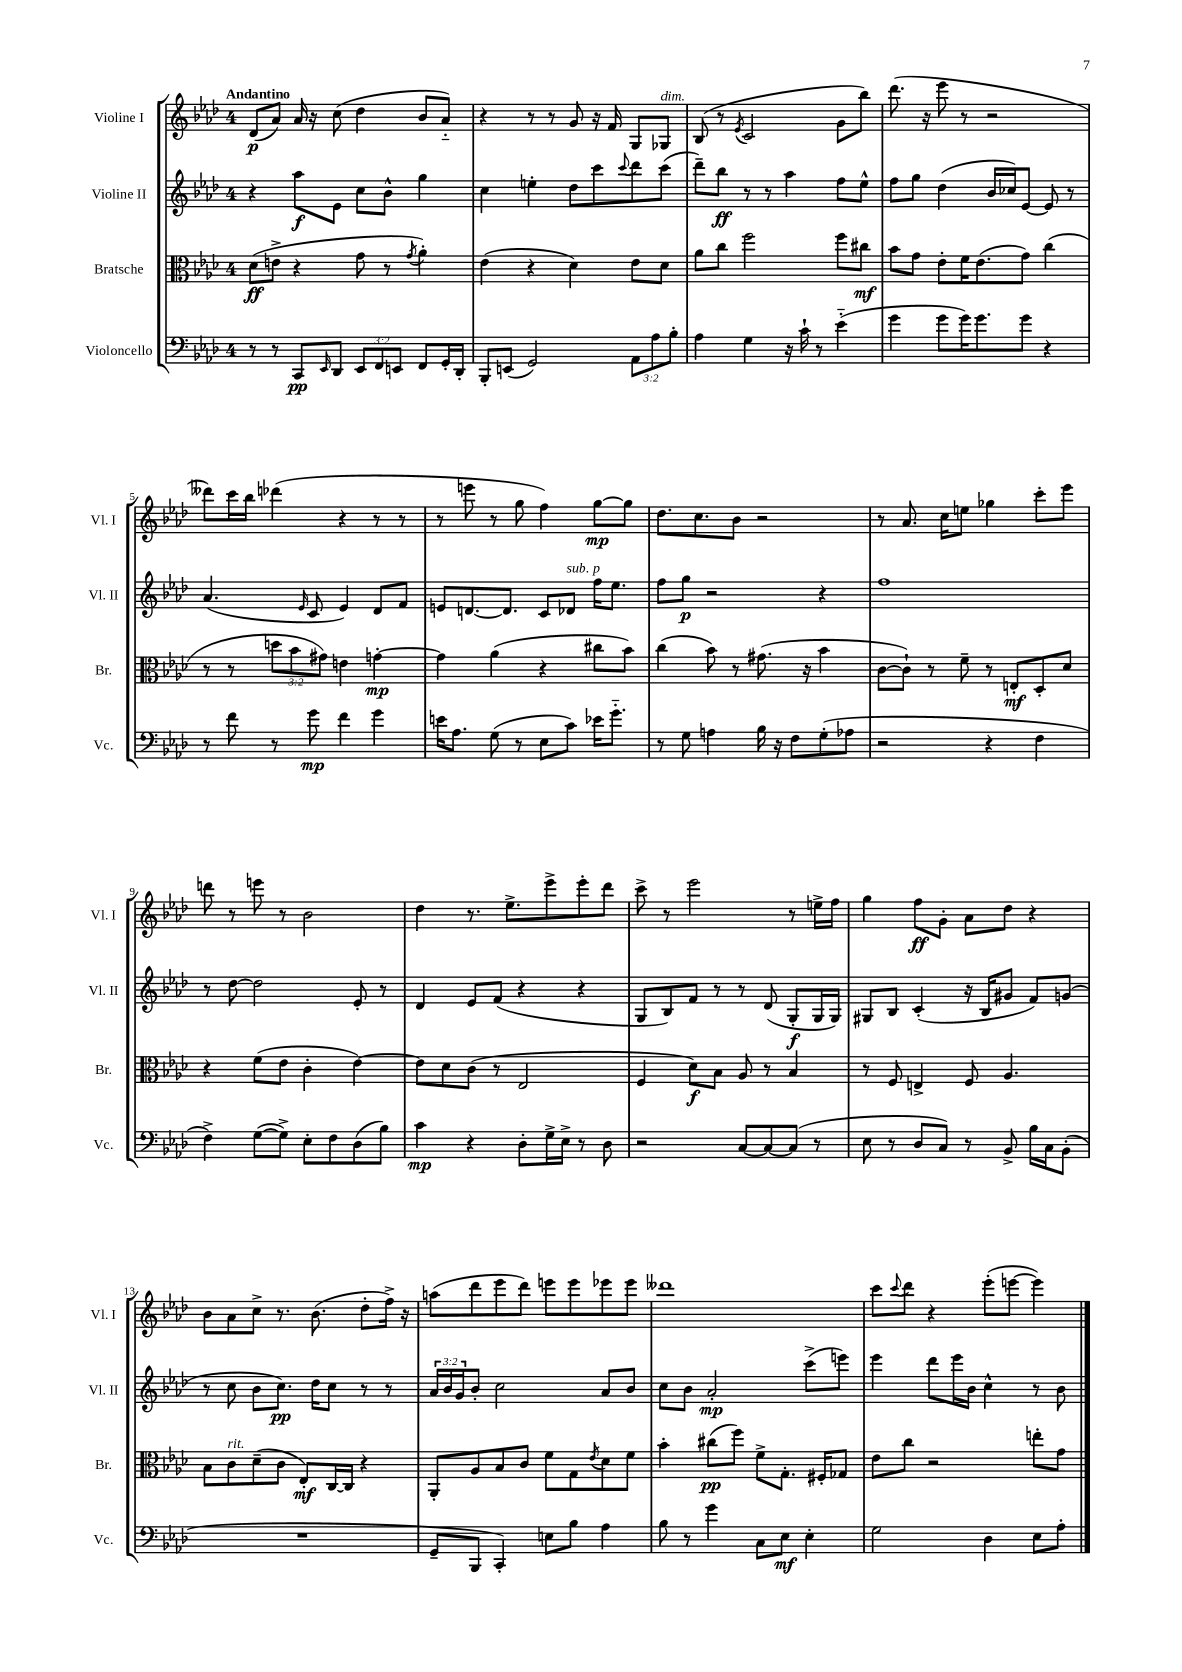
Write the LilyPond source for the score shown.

<<
\new StaffGroup <<
\new Staff = "s0" \with { instrumentName = "Violine I" shortInstrumentName = "Vl. I" } {
    \clef treble \key aes \major \once \override Staff.TimeSignature.style = #'single-digit \time 4/4 \tempo "Andantino"
    des'8\p( aes'8) aes'16 r16 c''8( des''4 bes'8 aes'8-_) |
    r4 r8 r8 g'8 r16 f'16 g8 ges8^\markup { \italic "dim." } |
    bes8( r8 \acciaccatura { ees'8 } c'2 g'8 bes''8) |
    des'''8.( r16 ees'''8 r8 r2 |
    deses'''8) c'''16 bes''16 des'''4( r4 r8 r8 |
    r8 e'''8 r8 g''8 f''4) g''8~\mp g''8 |
    des''8. c''8. bes'8 r2 |
    r8 aes'8. c''16 e''8 ges''4 c'''8-. ees'''8 |
    d'''8 r8 e'''8 r8 bes'2 |
    des''4 r8. ees''8.-> ees'''8-> ees'''8-. des'''8 |
    c'''8-> r8 ees'''2 r8 e''16-> f''16 |
    g''4 f''8\ff g'8-. aes'8 des''8 r4 |
    bes'8 aes'8 c''8-> r8. bes'8.( des''8-. f''16->) r16 |
    a''8( des'''8 ees'''8 des'''8) e'''8 e'''8 ees'''8 ees'''8 |
    deses'''1 |
    c'''8 \appoggiatura { c'''8 } des'''8 r4 ees'''8-.( e'''8~ e'''4) \bar "|." |
}
\new Staff = "s1" \with { instrumentName = "Violine II" shortInstrumentName = "Vl. II" } {
    \clef treble \key aes \major \once \override Staff.TimeSignature.style = #'single-digit \time 4/4 \override Staff.TupletNumber.text = #tuplet-number::calc-fraction-text
    r4 aes''8\f ees'8 c''8 bes'8-^ g''4 |
    c''4 e''4-. des''8 c'''8 \appoggiatura { c'''8 } des'''8 c'''8( |
    des'''8--) bes''8\ff r8 r8 aes''4 f''8 ees''8-^ |
    f''8 g''8 des''4( bes'16 ces''16) ees'8~ ees'8 r8 |
    aes'4.( \grace { ees'16 } c'8 ees'4) des'8 f'8 |
    e'8 d'8.~ d'8. c'8 des'8^\markup { \italic "sub. p" } f''16 ees''8. |
    f''8 g''8\p r2 r4 |
    f''1 |
    r8 des''8~ des''2 ees'8-. r8 |
    des'4 ees'8 f'8( r4 r4 |
    g8 bes8) f'8 r8 r8 des'8( g8-.\f g16 g16) |
    gis8 bes8 c'4-.( r16 bes16 gis'8 f'8) g'8( |
    r8 c''8 bes'8 c''8.\pp) des''16 c''8 r8 r8 |
    \tuplet 3/2 { aes'16 bes'16 g'16 } bes'8-. c''2 aes'8 bes'8 |
    c''8 bes'8 aes'2-.\mp c'''8->( e'''8) |
    ees'''4 des'''8 ees'''16 bes'16 c''4-^ r8 bes'8 \bar "|." |
}
\new Staff = "s2" \with { instrumentName = "Bratsche" shortInstrumentName = "Br." } {
    \clef alto \key aes \major \once \override Staff.TimeSignature.style = #'single-digit \time 4/4 \override Staff.TupletNumber.text = #tuplet-number::calc-fraction-text
    des'8\ff( e'8-> r4 g'8 r8 \acciaccatura { g'8 } aes'4-.) |
    ees'4( r4 des'4) ees'8 des'8 |
    aes'8 c''8 f''2 f''8 cis''8\mf |
    bes'8 g'8 ees'8-. f'16 ees'8.( g'8) c''4( |
    r8 r8 \tuplet 3/2 { d''8 bes'8 gis'8) } e'4 g'4~-.\mp |
    g'4 aes'4( r4 cis''8 bes'8) |
    c''4( bes'8) r8 gis'8.( r16 bes'4 |
    c'8~ c'8-!) r8 f'8-- r8 e8-.\mf des8-. des'8 |
    r4 f'8( ees'8 c'4-. ees'4~) |
    ees'8 des'8 c'8( r8 ees2 |
    f4 des'8\f) bes8 aes8 r8 bes4 |
    r8 f8 e4-> f8 aes4. |
    bes8 c'8^\markup { \italic "rit." } des'8--( c'8 ees8-.\mf) c16~ c16 r4 |
    aes,8-. aes8 bes8 c'8 f'8 g8 \acciaccatura { ees'8 } des'8 f'8 |
    bes'4-. cis''8\pp( f''8) f'8-> g8.-. fis16-. ges8 |
    ees'8 c''8 r2 e''8-. g'8 \bar "|." |
}
\new Staff = "s3" \with { instrumentName = "Violoncello" shortInstrumentName = "Vc." } {
    \clef bass \key aes \major \once \override Staff.TimeSignature.style = #'single-digit \time 4/4 \override Staff.TupletNumber.text = #tuplet-number::calc-fraction-text
    r8 r8 c,8\pp \grace { ees,16 } des,8 \tuplet 3/2 { ees,8 f,8 e,8 } f,8 g,16-. des,16-. |
    bes,,8-. e,8( g,2) \tuplet 3/2 { aes,8 aes8 bes8-. } |
    aes4 g4 r16 c'16-! r8 ees'4-_( |
    g'4 g'8 g'16) g'8. g'8 r4 |
    r8 f'8 r8 g'8\mp f'4 g'4 |
    e'16 aes8. g8( r8 ees8 c'8) ees'16 g'8.-_ |
    r8 g8 a4 bes16 r16 f8 g8-.( aes8 |
    r2 r4 f4 |
    f4->) g8~( g8->) ees8-. f8 des8( bes8) |
    c'4\mp r4 des8-. g16-> ees16-> r8 des8 |
    r2 c8~ c8~ c8( r8 |
    ees8 r8 des8 c8) r8 bes,8-> bes16 c16 bes,8-.( |
    R1 |
    g,8-- bes,,8 c,4-.) e8 bes8 aes4 |
    bes8 r8 g'4 c8 ees8\mf ees4-. |
    g2 des4 ees8 aes8-. \bar "|." |
}
>>
>>
